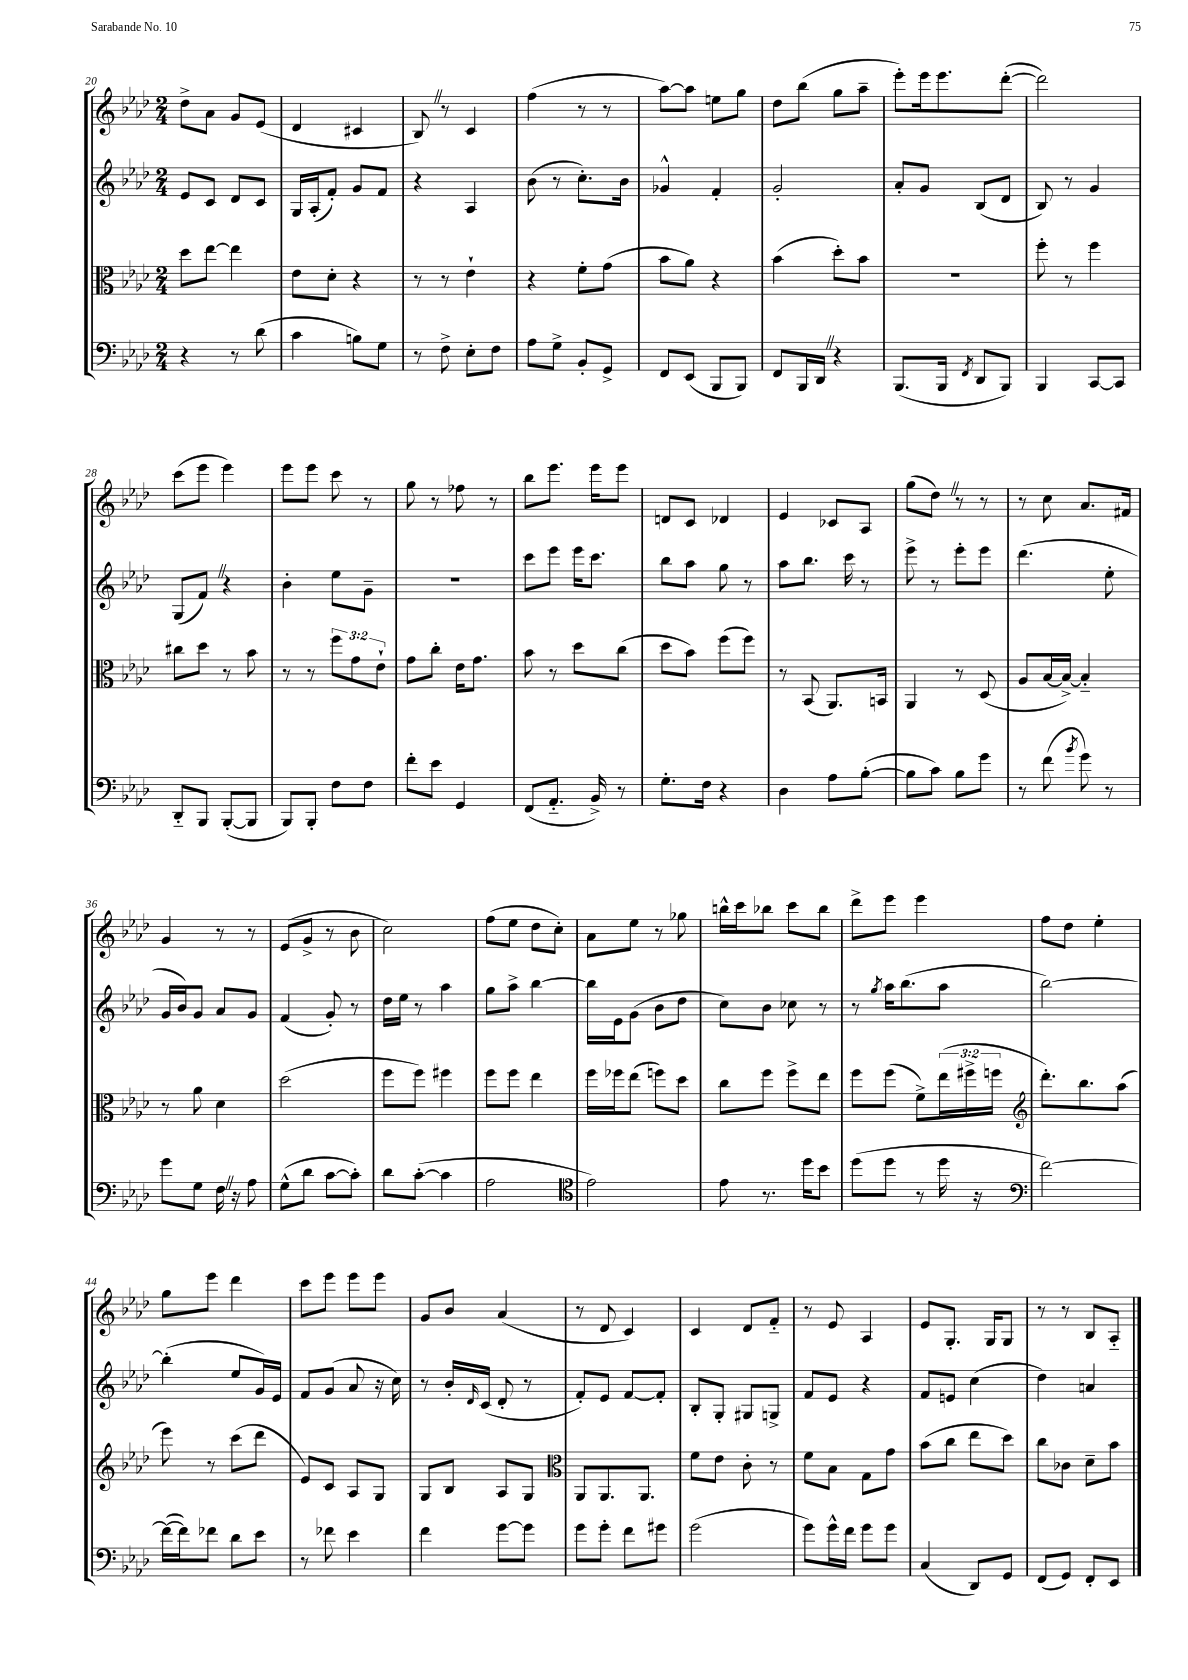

**kern	**kern	**kern	**kern
*staff4	*staff3	*staff2	*staff1
*clefF4	*clefC3	*clefG2	*clefG2
*k[b-e-a-d-]	*k[b-e-a-d-]	*k[b-e-a-d-]	*k[b-e-a-d-]
*M2/4	*M2/4	*M2/4	*M2/4
4r	8dd-\L	8e-/L	8dd-^\L
.	[8ee-\J	8c/J	8a-\J
8r	4ee-\]	8d-/L	8g/L
(8d-\	.	8c/J	(8e-/J
=	=	=	=
4c\	8e-\L	16G/LL	4d-/
.	.	(16A-'/J	.
.	8d-'\J	8f'/J)	.
8B\L)	4r	8g/L	4c#/
8G\J	.	8f/J	.
=	=	=	=
8r	8r	4r	8B-/)
8F^\	8r	.	8r
8E-'\L	4e-`\	4A-/	4c/
8F\J	.	.	.
=	=	=	=
8A-\L	4r	(8b-\	(4ff\
8G^\J	.	8r	.
8BB-'/L	8f'\L	8.cc'\L)	8r
8GG^/J	(8g\J	.	8r
.	.	16b-\Jk	.
=	=	=	=
8FF/L	8b-\L	4g-^^/	[8aa-\L)
(8EE-/J	8a-\J)	.	8aa-\]J
8BBB-/L	4r	4f'/	8ee\L
8BBB-/J)	.	.	8gg\J
=	=	=	=
8FF/L	(4b-\	2g'/	8dd-\L
16BBB-/L	.	.	(8bb-\J
16DD-/JJ	.	.	.
4r	8dd-'\L)	.	8gg\L
.	8b-\J	.	8aa-~\J
=	=	=	=
(8.BBB-/L	2r	8a-'/L	8eee-'\L)
.	.	8g/J	16eee-\k
16BBB-/Jk	.	.	8.eee-\
8qFF/	.	.	.
8DD-/L	.	(8B-/L	.
8BBB-/J)	.	8d-/J	([8ddd-'\J
=	=	=	=
4BBB-/	8ff'\	8B-/)	2ddd-\])
.	8r	8r	.
[8CC/L	4ff\	4g/	.
8CC/]J	.	.	.
=	=	=	=
8DD-'~/L	8cc#\L	(8G/L	(8ccc\L
8BBB-/J	8dd-\J	8f/J)	8eee-\J
([8BBB-'/L	8r	4r	4eee-\)
8BBB-/]J	8b-\	.	.
=	=	=	=
8BBB-/L)	8r	4b-'\	8eee-\L
8BBB-'/J	8r	.	8eee-\J
8F\L	12ff\L	8ee-\L	8ccc\
.	12g\	.	.
8F\J	.	8g~\J	8r
.	12e-`\J	.	.
=	=	=	=
8f'\L	8g\L	2r	8gg\
8e-\J	8cc'\J	.	8r
4GG/	16e-\LK	.	8ff-\
.	8.g\J	.	.
.	.	.	8r
=	=	=	=
(8FF/L	8b-\	8ccc\L	8bb-\L
8.AA-'~/J	8r	8eee-\J	8.eee-\J
.	8dd-\L	16eee-\LK	.
16BB-^/)	.	8.ccc\J	16eee-\LK
8r	(8cc\J	.	8eee-\J
=	=	=	=
8.G'\L	8dd-\L	8bb-\L	8d/L
.	8b-\J)	8aa-\J	8c/J
16F\Jk	.	.	.
4r	(8ff\L	8gg\	4d-/
.	8ff\J)	8r	.
=	=	=	=
4D-\	8r	8aa-\L	4e-/
.	(8BB-/	8.bb-\J	.
8A-\L	8.AA-/L)	.	8c-/L
.	.	16ccc\	.
([8B-'\J	.	8r	8A-/J
.	16BB/Jk	.	.
=	=	=	=
8B-\]L	4AA-/	8eee-^\	(8gg\L
8c\J)	.	8r	8dd-\J)
8B-\L	8r	8eee-'\L	8r
8g\J	(8D-/	8eee-\J	8r
=	=	=	=
8r	8A-/L	(4.ddd-\	8r
(8f\	[16B-/L	.	8cc\
.	16B-^/_JJ)	.	.
8qb-/	.	.	.
8g\)	4B-'~/]	.	8.a-/L
8r	.	8ee-'\	.
.	.	.	16f#/Jk
=	=	=	=
8g\L	8r	16g/LL	4g/
.	.	16b-/J)	.
8G\J	8a-\	8g/J	.
16F\	4d-\	8a-/L	8r
16r	.	.	.
8A-\	.	8g/J	8r
=	=	=	=
(8G^^\L	(2dd-\	(4f/	(8e-/L
8d-\J	.	.	8g^/J
[8c\L	.	8g'/)	8r
8c'\]J)	.	8r	8b-\
=	=	=	=
8d-\L	8ff\L	16dd-\LL	2cc\)
.	.	16ee-\JJ	.
([8c'\J	8ff\J)	8r	.
4c\]	4ff#\	4aa-\	.
=	=	=	=
2A-\	8ff\L	8gg\L	(8ff\L
.	8ff\J	8aa-^\J	8ee-\J
.	4ee-\	[4bb-\	8dd-\L
.	.	.	8cc'\J)
=	=	=	=
*clefC4	*	*	*
2e-\)	16ff\LL	16bb-\]LL	8a-\L
.	16ff-\J	16e-\J	.
.	(8ee-\J	(8g\J	8ee-\J
.	8ff\L)	8b-\L	8r
.	8dd-\J	8dd-\J	8gg-\
=	=	=	=
8e-\	8cc\L	8cc\L)	16bb^^\LL
.	.	.	16ccc\J
8.r	8ff\J	8b-\J	8bb-\J
.	8ff^\L	8cc-\	8ccc\L
16dd-\LK	.	.	.
8b-\J	8ee-\J	8r	8bb-\J
=	=	=	=
(8dd-\L	8ff\L	8r	8ddd-^\L
.	.	8qgg/	.
8dd-\J	(8ff\J	16aa-\LK	8eee-\J
.	.	(8.bb-\	.
8r	8f^\L)	.	4eee-\
16dd-\	(24ee-\L	8aa-\J	.
.	24ff#^\	.	.
16r	.	.	.
.	24ff\JJ	.	.
=	=	=	=
*clefF4	*clefG2	*	*
[2f\)	8.ddd-'\L)	[2bb-\)	8ff\L
.	.	.	8dd-\J
.	8.bb-\	.	.
.	.	.	4ee-'\
.	(8aa-\J	.	.
=	=	=	=
(16f\_LL	8eee-\)	(4bb-'\]	8gg\L
16f\]J)	.	.	.
8f-\J	8r	.	8eee-\J
8d-\L	(8ccc\L	8ee-/L	4ddd-\
8e-\J	8ddd-\J	16g/L)	.
.	.	16e-/JJ	.
=	=	=	=
8r	8e-/L)	8f/L	8ccc\L
8f-\	8c/J	(8g/J	8eee-\J
4e-\	8A-/L	8a-/	8eee-\L
.	8G/J	16r	8eee-\J
.	.	16cc\)	.
=	=	=	=
4f\	8G/L	8r	8g/L
.	8B-/J	16b-'/LL	8b-/J
.	.	16qqd-/	.
.	.	(16c/JJ	.
[8g\L	8A-/L	8d-'/	(4a-/
8g\]J	8G/J	8r	.
=	=	=	=
*	*clefC3	*	*
8g\L	8AA-/L	8f'/L)	8r
8g'\J	8.AA-/	8e-/J	8d-/
8f\L	.	[8f/L	4c/)
.	8.AA-/J	.	.
8g#\J	.	8f'/]J	.
=	=	=	=
(2g\	8f\L	8B-'/L	4c/
.	8e-\J	8G'/J	.
.	8c'\	8G#/L	8d-/L
.	8r	8G^/J	8f'~/J
=	=	=	=
8g\L)	8f\L	8f/L	8r
16g^^\L	8B-\J	8e-/J	8e-/
16f\JJ	.	.	.
8g\L	8G\L	4r	4A-/
8g\J	8g\J	.	.
=	=	=	=
(4C/	(8b-\L	8f/L	8e-/L
.	8cc\J	8e/J	8.G'/J
8DD-/L)	8ee-\L	(4cc\	.
.	.	.	16G/LK
8GG/J	8dd-\J)	.	8G/J
=	=	=	=
(8FF/L	8cc\L	4dd-\)	8r
8GG/J)	8c-\J	.	8r
8FF'/L	8d-~\L	4a/	8B-/L
8EE-/J	8b-\J	.	8A-'~/J
==	==	==	==
*-	*-	*-	*-
